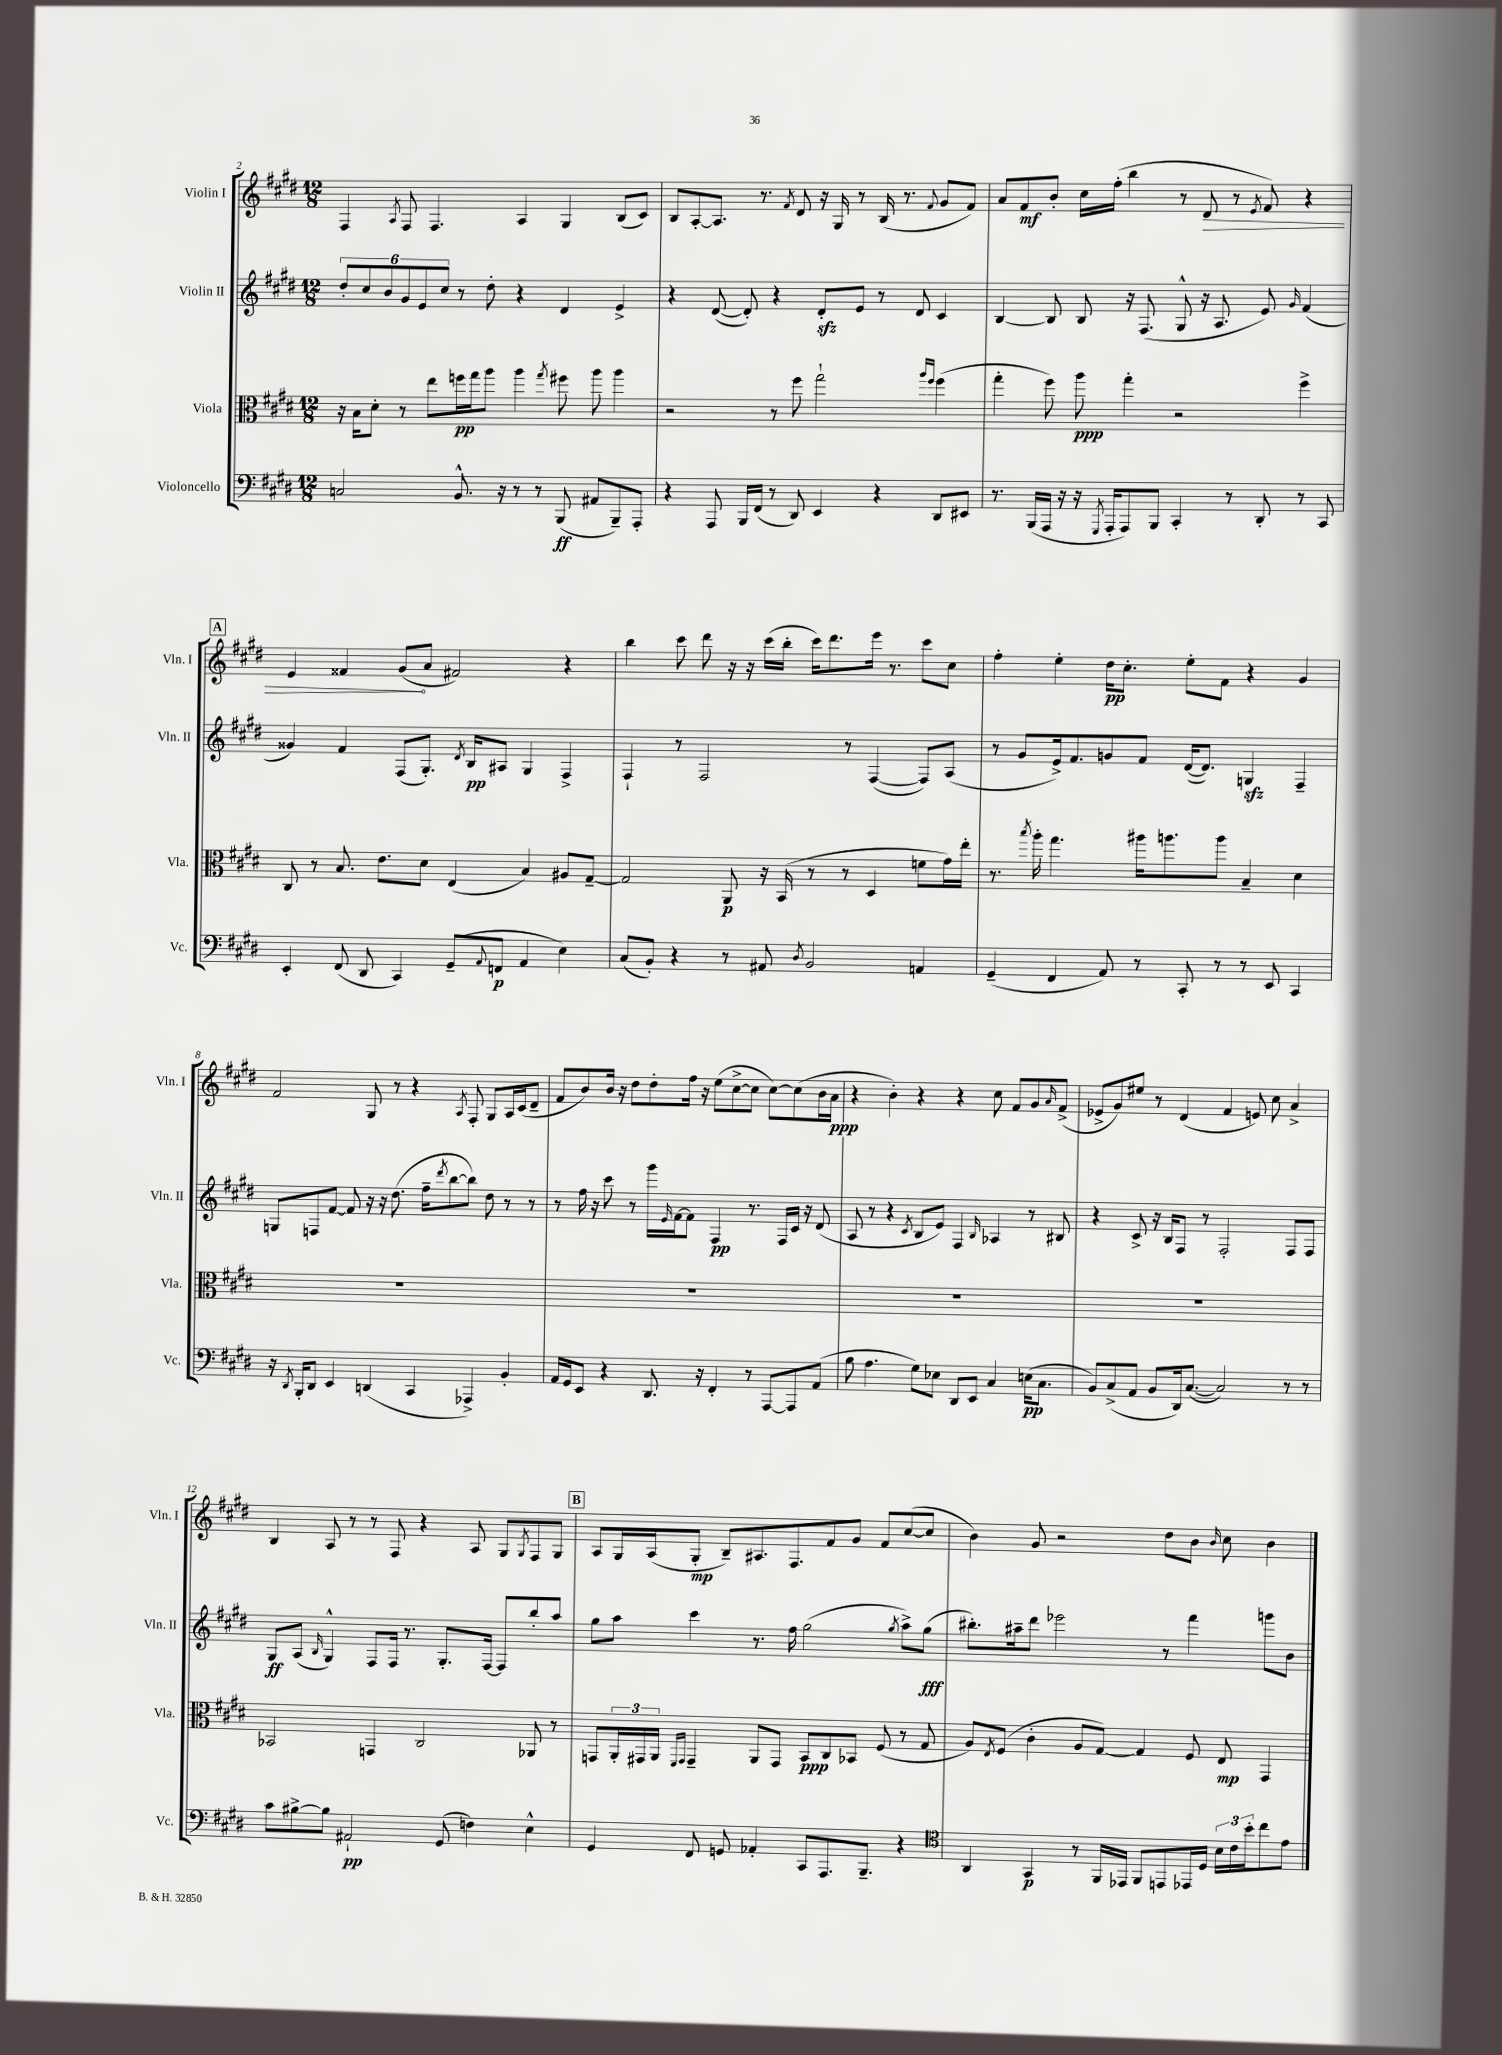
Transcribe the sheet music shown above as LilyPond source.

<<
\new StaffGroup <<
\new Staff = "s0" \with { instrumentName = "Violin I" shortInstrumentName = "Vln. I" } {
    \clef treble \key e \major \numericTimeSignature \time 12/8
    fis4 \acciaccatura { a8 } fis8 fis4. a4 gis4 b8( cis'8) |
    b8 a8~-. a8. r8. \acciaccatura { fis'8 } dis'8 r16 gis16 r8 b16( r8. \appoggiatura { fis'8 } gis'8 fis'8) |
    a'8 fis'8\mf b'8-. cis''16 fis''16-.( b''4 r8 \once \override Hairpin.circled-tip = ##t dis'8\> r8 \acciaccatura { e'8 } fis'8) r4 |
    \mark \markup { \box "A" } e'4 fisis'4 gis'8\!( a'8 fis'2) r4 |
    b''4 cis'''8 dis'''8 r16 r16 cis'''16( b''16-. cis'''16) dis'''8. e'''16 r8. cis'''8 cis''8 |
    fis''4-. e''4-. dis''16\pp cis''8.-. e''8-. fis'8 r4 gis'4 |
    fis'2 gis8 r8 r4 \acciaccatura { a8 } fis8-. gis8 a16 cis'16( dis'8-- |
    fis'8 b'8) b'16 r16 dis''8 dis''8-. fis''16 r16 e''8( cis''8~-> cis''8 cis''8~) cis''8( b'16 a'16\ppp |
    r4 b'4-.) r4 r4 cis''8 fis'8 gis'8 \grace { a'16 } fis'8->( |
    ees'8-> gis'8) eis''8 r8 dis'4( fis'4 e'8) cis''8 a'4-> |
    b4 a8 r8 r8 fis8 r4 a8 gis8 \acciaccatura { gis8 } fis8 gis8 |
    \mark \markup { \box "B" } a8 gis16 a16( gis8-.\mp b8--) ais8. fis8. fis'8 gis'8 fis'8 cis''8~( cis''8 |
    b'4) gis'8 r2 dis''8 b'8 \grace { b'16 } cis''8 b'4 \bar "|." |
}
\new Staff = "s1" \with { instrumentName = "Violin II" shortInstrumentName = "Vln. II" } {
    \clef treble \key e \major \numericTimeSignature \time 12/8
    \tuplet 6/4 { dis''8-. cis''8 b'8 gis'8 e'8 cis''8 } r8 dis''8-. r4 dis'4 e'4-> |
    r4 dis'8~( dis'8-.) r4 dis'8-.\sfz e'8 r8 dis'8 cis'4 |
    b4~ b8 b8 r16 fis8.( gis8-^ r16 a8. e'8) \grace { gis'16 } fis'4( |
    \mark \markup { \box "A" } gisis'4) fis'4 fis8( gis8.-.) \acciaccatura { dis'8 } b16\pp ais8 gis4 fis4-> |
    fis4-! r8 fis2 r8 fis4~( fis8) a8( |
    r8 gis'8 e'16->) fis'8. g'8 fis'8 dis'16~( dis'8.) g4\sfz fis4-- |
    g8 f8 fis'8~ fis'8 r16 r16 dis''8.( fis''16-- \acciaccatura { dis'''8 } b''8~ b''8) dis''8 r8 r8 |
    r8 fis''16 r16 cis'''8 r8 gis'''16 \grace { e'16 } fis'16~ fis'8 fis4\pp r8. fis16 cis'16 r16 dis'8( |
    a8 r8 r4 \acciaccatura { cis'8 } b8 e'8) fis4 \grace { b16 } aes4 r8 bis8 |
    r4 cis'8-> r16 b16 fis8 r8 fis2-. fis8 fis8 |
    gis8\ff a8( \grace { b16 } gis4-^) fis8 fis16 r8. gis8.-. fis16~ fis8 b''8-. a''8 |
    \mark \markup { \box "B" } gis''8 a''8 cis'''4 r8. fis''16 gis''2( \acciaccatura { gis''8 } a''8->) gis''8\fff( |
    bis''8.-.) ais''16-- dis'''8 ees'''2 r8 fis'''4 g'''8 b'8 \bar "|." |
}
\new Staff = "s2" \with { instrumentName = "Viola" shortInstrumentName = "Vla." } {
    \clef alto \key e \major \numericTimeSignature \time 12/8
    r16 b16 dis'8-. r8 e''8 f''16\pp gis''16 a''8 a''4 \acciaccatura { gis''8 } fis''8 a''8 a''4 |
    r2 r8 fis''8 gis''2-! \grace { a''16 fis''16 } fis''4( |
    gis''4-. fis''8) a''8\ppp gis''4-. r2 fis''4-> |
    \mark \markup { \box "A" } cis8 r8 b8. e'8. dis'8 e4( b4) ais8 gis8~-- |
    gis2 a,8\p r16 b,16( r8 r8 dis4 f'8 gis'16) e''16-. |
    r8. \acciaccatura { b''8 } a''16-. gis''4. ais''16 a''8. a''8 b4-- dis'4 |
    R1. |
    R1. |
    R1. |
    R1. |
    bes,2 g,4 cis2 aes,8 r8 |
    \mark \markup { \box "B" } g,8 \tuplet 3/2 { a,16-. gis,16 a,16 } \grace { fis,16 gis,16 } gis,4-- a,8 gis,8 b,8\ppp cis8 bes,8 fis8( r8 gis8 |
    a8) \acciaccatura { e8 } fis8( cis'4-. a8 gis8~) gis4 fis8 e8\mp gis,4 \bar "|." |
}
\new Staff = "s3" \with { instrumentName = "Violoncello" shortInstrumentName = "Vc." } {
    \clef bass \key e \major \numericTimeSignature \time 12/8
    c2 b,8.-^ r16 r8 r8 b,,8\ff( ais,8 b,,8--) a,,8-. |
    r4 a,,8 b,,16 fis,16( r8 dis,8) e,4 r4 dis,8 eis,8 |
    r8. b,,16( a,,16 r16 r16 \acciaccatura { gis,,8 } a,,16-. a,,8) b,,8 cis,4-. r8 dis,8-. r8 cis,8 |
    \mark \markup { \box "A" } e,4-. fis,8( dis,8 cis,4) gis,8--( \appoggiatura { a,8 } f,8\p a,4 e4) |
    cis8( b,8-.) r4 r8 ais,8 \acciaccatura { dis8 } b,2 a,4 |
    gis,4--( fis,4 a,8) r8 cis,8-. r8 r8 e,8 cis,4 |
    r16 \acciaccatura { dis,8 } b,,16-. dis,8 e,4 d,4( cis,4 aes,,4->) b,4-. |
    a,16 gis,16 e,8 r4 dis,8. r16 fis,4-. r8 a,,8~ a,,8 a,8( |
    b8 a4. gis8) ees8 dis,8 e,8 cis4 e16\pp( cis8. |
    b,8) cis8->( a,8 b,8 dis,16) cis8.~( cis2) r8 r8 |
    cis'8 bis8~-> bis8 ais,2-!\pp gis,8( f4) e4-^ |
    \mark \markup { \box "B" } gis,4 fis,8 g,8 aes,4-. cis,8 a,,8. b,,8.-- r4 |
    \clef tenor a,4 gis,4\p r8 fis,16 ees,16 fis,8 e,8 ees,16 dis16 \tuplet 3/2 { b16 cis'16 b'16-. } cis''8 e'8 \bar "|." |
}
>>
>>
\layout { \context { \Score currentBarNumber = #2 } }
